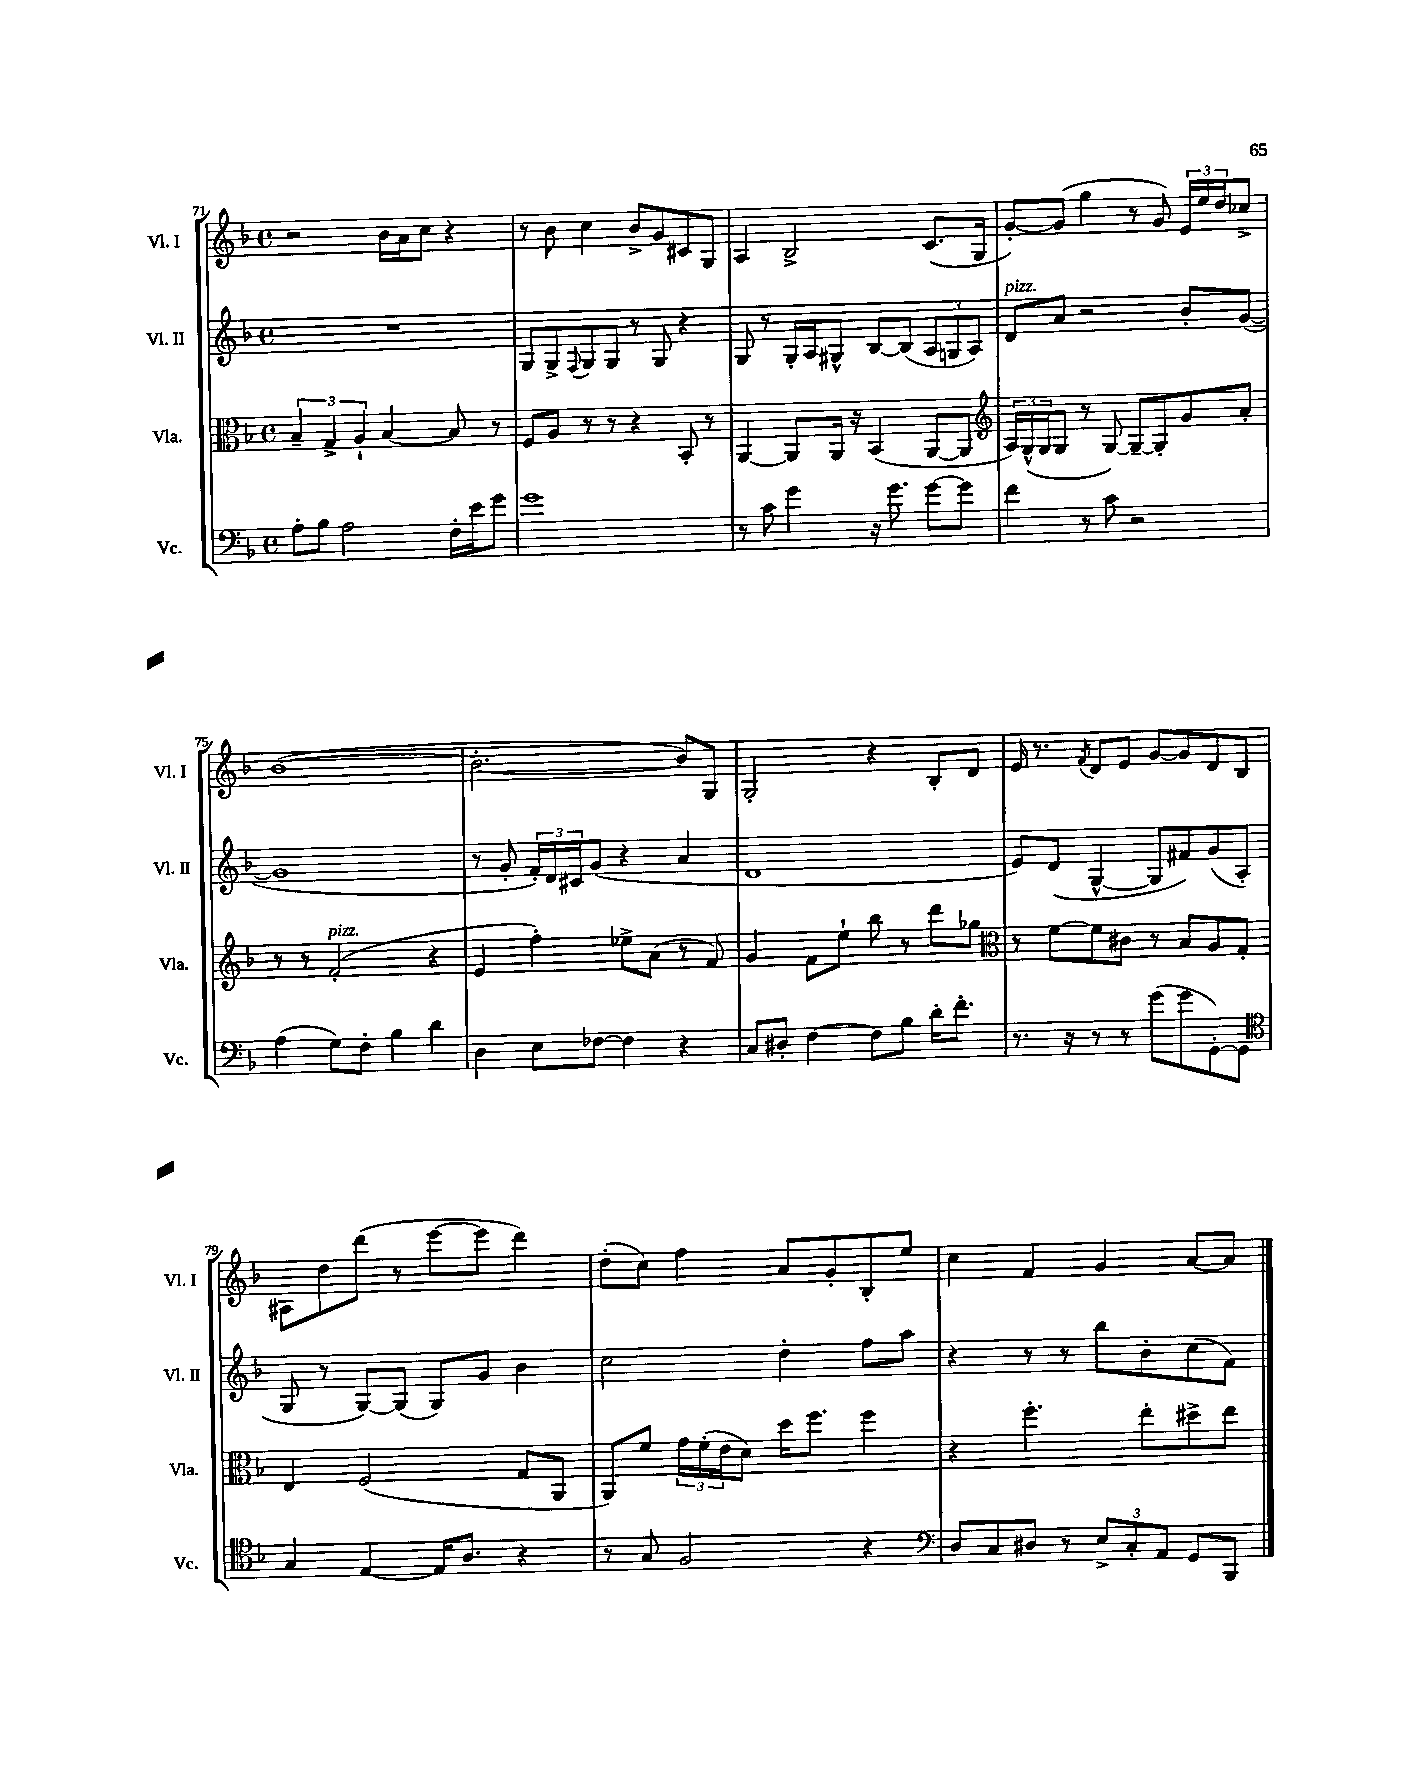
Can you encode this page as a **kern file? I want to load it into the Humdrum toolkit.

**kern	**kern	**kern	**kern
*staff4	*staff3	*staff2	*staff1
*clefF4	*clefC3	*clefG2	*clefG2
*k[b-]	*k[b-]	*k[b-]	*k[b-]
*M4/4	*M4/4	*M4/4	*M4/4
*met(c)	*met(c)	*met(c)	*met(c)
8A'	6B-~	1r	2r
8B-	.	.	.
.	6G^	.	.
2A	.	.	.
.	6A`	.	.
.	[4B-	.	16b-
.	.	.	16a
.	.	.	8cc
16F'	8B-]	.	4r
16e	.	.	.
8g	8r	.	.
=	=	=	=
1g	8F	8G	8r
.	8A	8G^	8b-
.	.	8qqF	.
.	8r	8G	4cc
.	8r	8G	.
.	4r	8r	8b-^
.	.	8G	8g
.	8BB-'	4r	8c#
.	8r	.	8G
=	=	=	=
8r	[4AA	8G	4A
8c	.	8r	.
4g	8AA]	16G'	2B-^
.	.	16A	.
.	16AA	8G#^^	.
.	16r	.	.
16r	(4BB-	[8B-	.
8.g	.	.	.
.	.	(8B-]	.
[8g	[8AA	12A	(8.c
.	.	12G	.
8g]	8AA]	.	.
.	.	12A)	.
.	.	.	16G
=	=	=	=
*	*clefG2	*	*
4f	24A)	8d	[8g')
.	(24G^^	.	.
.	24G	.	.
.	8G	8a	(8g]
8r	8r	2r	4gg
8c	[8G)	.	.
2r	8G~_	.	8r
.	8G']	.	8g)
.	8g	8b-'	24e
.	.	.	24ee
.	.	.	24dd
.	8a'	([8g	8cc-^
=	=	=	=
(4A	8r	1g]	([1b-
.	8r	.	.
8G)	(2f'	.	.
8F'	.	.	.
4B-	.	.	.
4d	4r	.	.
=	=	=	=
4D	4e	8r	2.b-'_
.	.	8g'	.
8E	4ff')	24f')	.
.	.	24d	.
.	.	24c#	.
[8F-	.	(8g	.
4F-]	8ee-^	4r	.
.	(8a	.	.
4r	8r	4a	8b-])
.	8f)	.	8G
=	=	=	=
8C	4g	1d	2G'
8D#'	.	.	.
[4F	8f	.	.
.	8ee`	.	.
8F]	8bb-	.	4r
8B-	8r	.	.
16d'	8ddd	.	8B-'
8.f'	.	.	.
.	8gg-	.	8d
=	=	=	=
*	*clefC3	*	*
8.r	8r	8e)	16e
.	.	.	8.r
.	[8f	(8d	.
16r	.	.	.
.	.	.	8qf
8r	8f]	[4G^^	8d
8r	8c#	.	8e
(8g	8r	8G]	[8g
8g	8B-	8f#)	8g]
[8GG')	8A	(8g	8d
8GG]	8G'	8A'	8B-
=	=	=	=
*clefC4	*	*	*
4G	4E	8G	8A#
.	.	8r	8dd
[4E	(2F	[8G)	(8ddd
.	.	(8G]	8r
16E]	.	8G)	[8eee
8.A	.	.	.
.	.	8g	8eee]
4r	8G	4b-	4ddd)
.	8AA	.	.
=	=	=	=
8r	8AA)	2cc	(8dd'
8G	8f	.	8cc)
2F	24g	.	4ff
.	(24f'	.	.
.	24e	.	.
.	8d)	.	.
.	16dd	4dd'	8a
.	8.ff	.	.
.	.	.	8g'
4r	4ff	8ff	8B-'
.	.	8aa	8ee
=	=	=	=
*clefF4	*	*	*
8D	4r	4r	4cc
8C	.	.	.
8D#	4.ff'	8r	4f
8r	.	8r	.
12E^	.	8bb-	4g
12C'	.	.	.
.	8ee'	8b-'	.
12AA	.	.	.
8GG	8dd#^	(8cc	[8a
8BBB-	8ee	8f)	8a]
==	==	==	==
*-	*-	*-	*-
